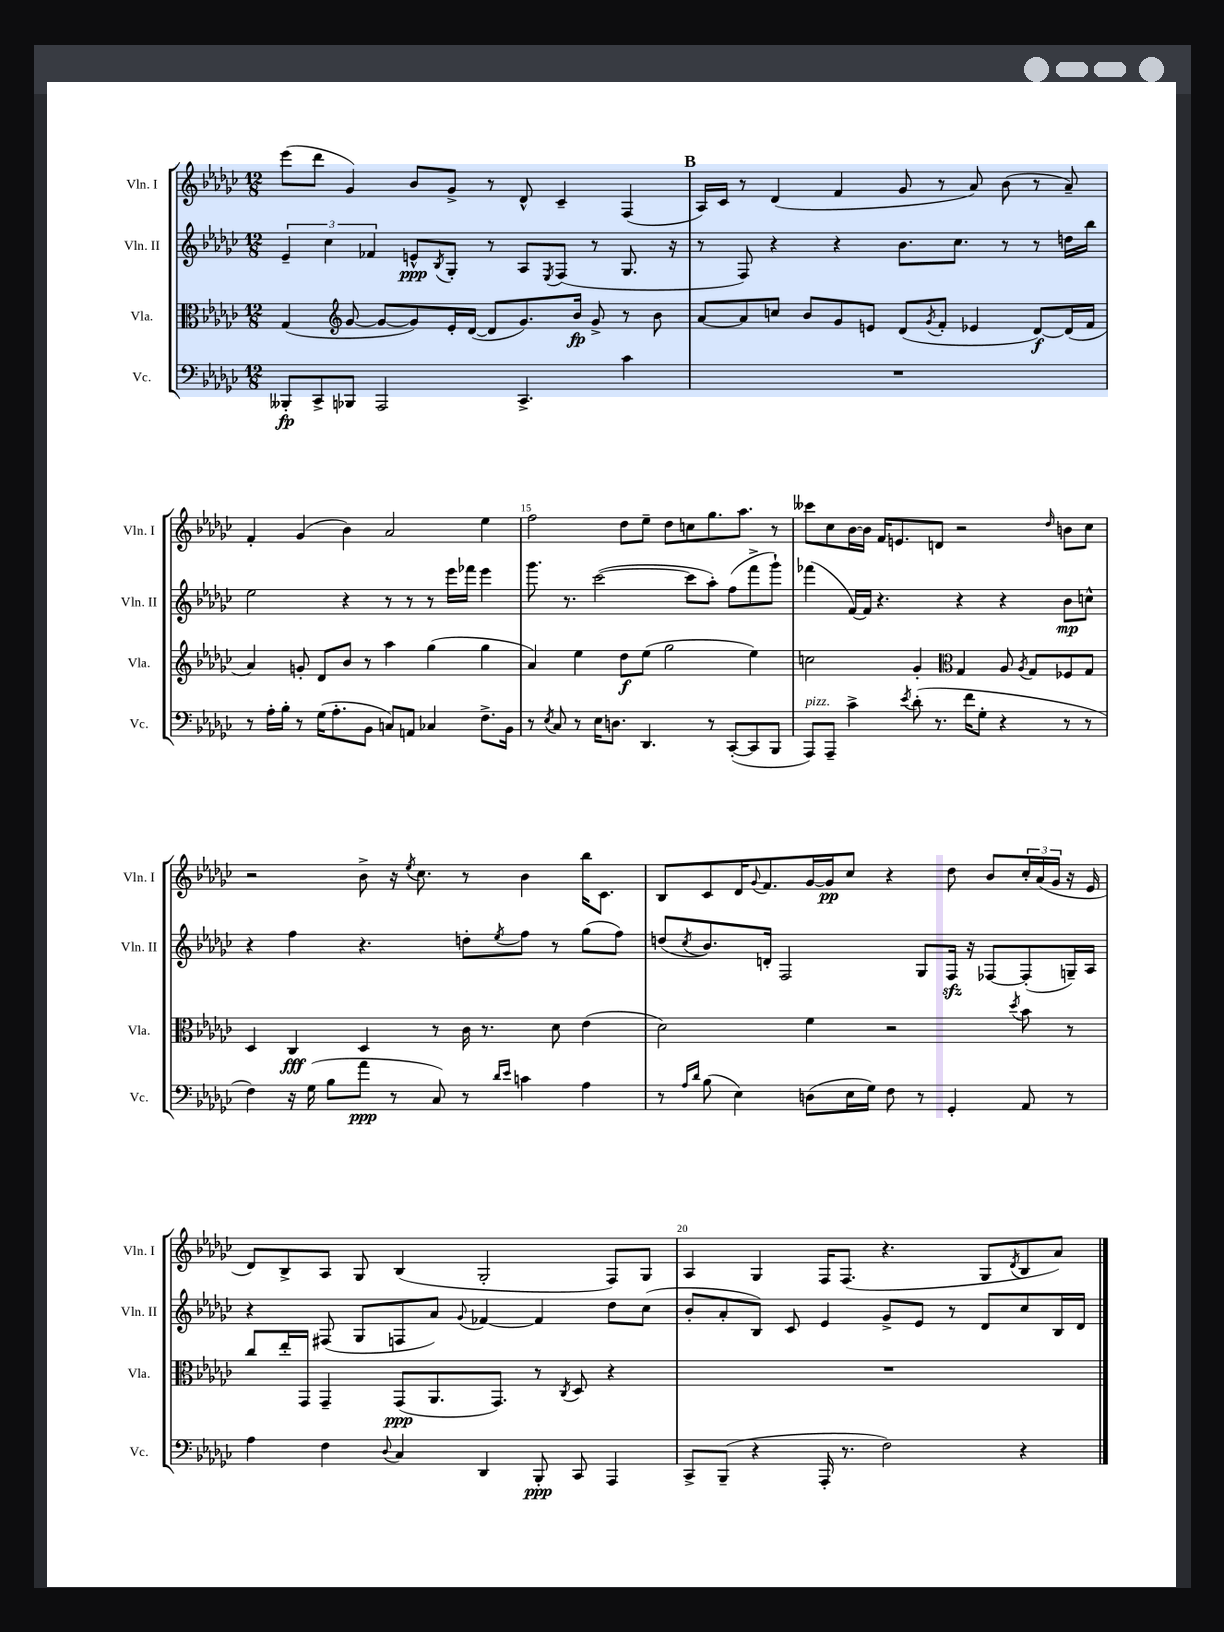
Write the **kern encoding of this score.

**kern	**kern	**kern	**kern
*staff4	*staff3	*staff2	*staff1
*clefF4	*clefC3	*clefG2	*clefG2
*k[b-e-a-d-g-c-]	*k[b-e-a-d-g-c-]	*k[b-e-a-d-g-c-]	*k[b-e-a-d-g-c-]
*M12/8	*M12/8	*M12/8	*M12/8
8BBB--'	(4G-	6e-~	(8eee-
8CC-^	.	.	8ddd-
.	.	6cc-	.
*	*clefG2	*	*
8BBB-	[8g-	.	4g-)
.	.	6f-	.
2AAA-	8g-_	.	.
.	8g-])	8e^^	8b-
.	.	8qB-	.
.	16e-'	8G-'	8g-^
.	([16d-	.	.
.	8d-]	8r	8r
4.CC-^	8.g-)	8A-	8d-^^
.	.	8qE-	.
.	.	(8F	4c-~
.	16b-	.	.
.	8g-^	8r	.
4c-	8r	8.G-	(4F
.	8b-	.	.
.	.	16r	.
=	=	=	=
1.r	[8a-	8r	16A-)
.	.	.	16c-
.	8a-]	8F)	8r
.	8cc	4r	(4d-
.	8b-	.	.
.	8g-	4r	4f
.	8e	.	.
.	(8d-	8.b-	8g-
.	8qg-	.	.
.	8f'	.	8r
.	.	8.cc-	.
.	4e-	.	8a-)
.	.	8r	(8b-
.	[8d-)	8r	8r
.	(16d-]	16dd	8a-~)
.	16f	16bb-	.
=	=	=	=
8r	4a-)	2ee-	4f'
16A-'	.	.	.
16B-'	.	.	.
8r	8g'	.	(4g-
(16G-	8d-	.	.
8.A-'	.	.	.
.	8b-	4r	4b-)
8BB-	8r	.	.
8C)	4aa-	8r	2a-
8AA	.	8r	.
4C-	(4gg-	8r	.
.	.	16eee-	.
.	.	16fff-	.
8.F^	4gg-	4eee-	4ee-
16BB-	.	.	.
=	=	=	=
8r	4a-)	8.ggg-	2ff
8qE-	.	.	.
8C-	.	.	.
.	.	8.r	.
8r	4ee-	.	.
16E-	.	([2ccc-	.
8.D	.	.	.
.	8dd-	.	8dd-
4.DD-	(8ee-	.	8ee-~
.	2gg-	.	8dd-
.	.	8ccc-]	8cc
8r	.	8aa-')	8.gg-
([8CC-'	.	(8ff	.
.	.	.	8.aa-
8CC-]	4ee-)	8fff^	.
8BBB-	.	8ggg-`)	8r
=	=	=	=
8AAA-)	2cc	(4fff-	8ccc--
8AAA-~	.	.	8cc-
4c-^	.	[16f)	[16b-
.	.	16f]	16b-]
.	.	4.r	16f
.	.	.	8.e
8qe-	.	.	.
(8d-'	4g-'	.	.
8.r	.	.	8d
*	*clefC3	*	*
.	4G-	4r	2r
16f	.	.	.
8G-'	.	.	.
4r	8A-	4r	.
.	8qA-	.	.
.	8G-	.	.
.	.	.	16qqdd-
8r	8F-	8b-	8b
8r	8G-	8cc^^	8cc-
=	=	=	=
4F)	4D-	4r	2r
16r	4C-	4ff	.
(16G-	.	.	.
8B-	.	.	.
8a-	4D-	4.r	8b-^
8r	.	.	16r
.	.	.	8qee-
.	.	.	8.cc-
8C-)	8r	.	.
8r	16c-	8dd'	8r
.	8.r	.	.
16qqd-	.	.	.
16qqe-	.	8qee-	.
4c	.	8ff	4b-
.	8d-	8r	.
4A-	(4e-	(8gg-	16bb-
.	.	.	8.c-
.	.	8ff)	.
=	=	=	=
8r	2d-)	(8dd	8B-
16qqA-	.	.	.
16qqd-	.	8qcc-	.
(8B-	.	8.b-)	8c-
4E-)	.	.	16d-
.	.	.	8qqg-
.	.	16d'	8.f
.	.	2F	.
(8D	4f	.	[16g-
.	.	.	16g-]
16E-	.	.	8cc-
16G-)	.	.	.
8F	2r	.	4r
8r	.	8G-	.
4GG-'	.	16F	8dd-
.	.	16r	.
.	.	[8F-	8b-
.	8qdd-	.	.
8AA-	8b-	(8F-']	24cc-'
.	.	.	(24a-
.	.	.	24g-
8r	8r	16G~)	16r
.	.	16A-	16e-
=	=	=	=
4A-	8cc-	4r	8d-)
.	16ee-'	.	8B-^
.	16GG-	.	.
4F	4GG-~	(8F#	8A-
.	.	8G-	8G-
8qqD-	.	.	.
4C-	(8GG-	8F	(4B-
.	8.AA-	8a-)	.
.	.	8qqg-	.
4DD-	.	[4f-	2G-'
.	8.GG-)	.	.
8BBB-'	8r	4f-]	.
.	8qC-	.	.
8CC-	8D-	.	.
4AAA-	4r	8dd-	8F)
.	.	(8cc-	8G-
=	=	=	=
8CC-^	1.r	8b-'	4A-
(8BBB-~	.	8a-'	.
4r	.	8B-)	4G-
.	.	8c-	.
16AAA-'	.	4e-	16F
8.r	.	.	(8.F
2F)	.	8g-^	4.r
.	.	8e-	.
.	.	8r	.
.	.	8d-	8G-
.	.	.	8qd-
4r	.	8cc-	8B-
.	.	16B-	8a-)
.	.	16d-	.
==	==	==	==
*-	*-	*-	*-
